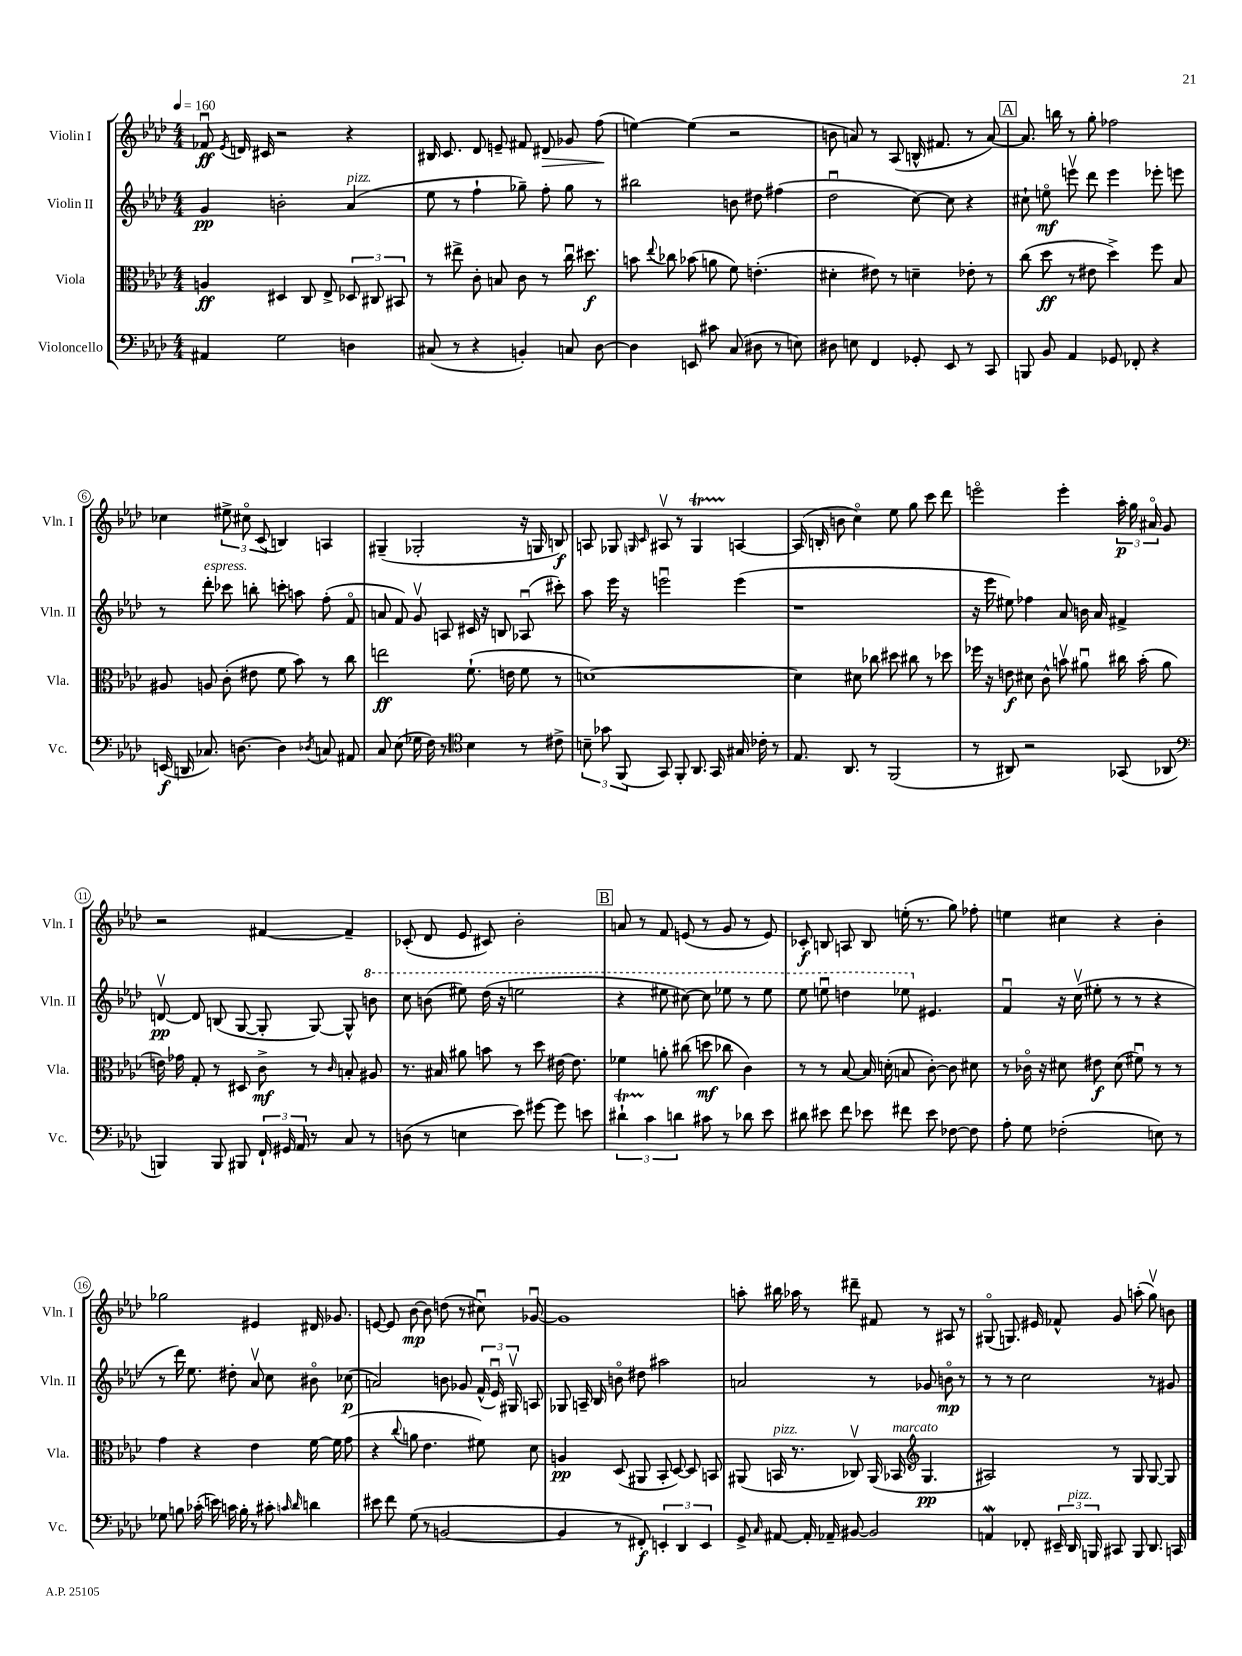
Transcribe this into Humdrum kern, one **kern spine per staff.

**kern	**kern	**kern	**kern
*staff4	*staff3	*staff2	*staff1
*clefF4	*clefC3	*clefG2	*clefG2
*k[b-e-a-d-]	*k[b-e-a-d-]	*k[b-e-a-d-]	*k[b-e-a-d-]
*M4/4	*M4/4	*M4/4	*M4/4
*MM160	*MM160	*MM160	*MM160
4AA#	4A	4g	8f-u
.	.	.	8qe-
.	.	.	16d
.	.	.	16c#
2G	4D#	2b'	2r
.	8C	.	.
.	8E-^	.	.
4D	12D-	(4a-	4r
.	12C#	.	.
.	12BB#	.	.
=	=	=	=
(8C#	8r	8ee-	16B#
.	.	.	8.c
8r	8ee#^	8r	.
4r	8c'	4ff`	8d-
.	8B	.	8e~
4BB')	8c	8gg-~)	8f#
.	8r	8ff'	8d#
8C	16ccu	8gg-	8g-
.	8.dd#	.	.
[8D-	.	8r	(8ff
=	=	=	=
4D-]	8b	2bb#	[4ee)
.	8qqee-	.	.
.	8cc-	.	.
8EE	(8b-	.	(4ee]
8c#	8a	.	.
(8C	8f)	8b	2r
8D#	(4.e'	8dd#	.
8r	.	(4ff#	.
8E)	.	.	.
=	=	=	=
8D#	4d#'	2dd-u	8b
8E	.	.	8a)
4FF	8e#)	.	8r
.	8r	.	(8A-
8GG-'	4d~	[8cc)	16B^^
.	.	.	8.f#
8EE-	.	8cc]	.
8r	8e-'	4r	8r
8CC	8r	.	[8a)
=	=	=	=
8BBB	(8cc	8cc#`	8.a]
8BB-	8dd-	8eeo	.
.	.	.	16bb
4AA-	8r	8eeev	8r
.	8e#	8ddd-	8gg'
8GG-	4dd-^)	4eee	2ff-
8FF-'	.	.	.
4r	8ff	8eee-'	.
.	8B-	8eee	.
=	=	=	=
(16EE	8A#	8r	4cc-
16DD	.	.	.
8.C-)	8A	8ddd-'	.
.	(8c'	8ccc-	12ee#^
[8.D	.	.	.
.	.	.	12cc#o
.	8e#	8bb'	.
.	.	.	(12c
4D]	8f	8ccc'	4B)
.	8b-)	8aa	.
8qD-	.	.	.
8C	8r	(8ff'	4A
8AA#	8cc	8fo	.
=	=	=	=
8C	2ee	8a	(4G#~
(8E-	.	8f)	.
16G-	.	8gv	2G-'
16F)	.	.	.
8r	.	8A	.
*clefC4	*	*	*
4B-	(8.f`	16c#	.
.	.	16r	.
.	.	8B	.
.	16e	.	.
8r	8f	(8A-u	16r
.	.	.	16G
8c#^	8r	8ccc#')	8B)
=	=	=	=
12B~	[1d)	8aa-	8A
12g-	.	.	.
.	.	16eee-	8G-
(12FF	.	.	.
.	.	16r	.
.	.	.	16qqG
.	.	.	16qqc
8GG)	.	2eeeu	8A#v
8FF'	.	.	8r
8.AA-	.	.	4G
16GG	.	.	.
16G#	.	(4eee	[4A
16c-'	.	.	.
8r	.	.	.
=	=	=	=
8.E-	4d]	1r	(16A]
.	.	.	16B'
.	.	.	8b
8.AA-	.	.	.
.	8d#	.	4cco)
8r	8cc-	.	.
(2FF	8dd#	.	8ee-
.	8cc#	.	8gg
.	8r	.	8ccc
.	8dd-	.	8ddd-
=	=	=	=
8r	16ff-	16r	2eeeo
.	16r	16eee-	.
8AA#)	8e	8ee#)	.
2r	8d#	4ff-	.
.	8c^^	.	.
.	8bv	8a-	4eee'
.	8a#u	16b	.
.	.	16a-	.
(8GG-	16cc#	4f#^	24aa-'
.	.	.	24gg
.	(16b'	.	.
.	.	.	24a#o
8AA-	8a#	.	8g
=	=	=	=
*clefF4	*	*	*
4BBB)	16e)	[8dv	2r
.	16g-	.	.
.	8G'	8d]	.
8BBB	8r	(8B	.
8BBB#	8D#	[8G	.
24FF`	8c^	8G']	[4f#
24GG#	.	.	.
24AA-	.	.	.
8r	8r	[8G)	.
.	16qqc	.	.
8C	8B'	8G^^]	4f#~]
8r	8A#	8bb	.
=	=	=	=
(8D	8.r	8ccc	(8c-'
8r	.	(8bb	8d-
.	16B#	.	.
4E	8a#	8eee#)	8e-
.	8b	(16ddd-	8c#)
.	.	16r	.
8e-)	8r	2eee	2b-'
[8g#	8dd-	.	.
8g#]	[16e#	.	.
.	8.e#]	.	.
8e	.	.	.
=	=	=	=
6d#`	4f-	4r	8a
.	.	.	8r
6c	.	.	.
.	8a'	8eee#	8f
6d	.	.	.
.	(8cc#	[8ccc#)	(8e
8c#	8dd	8ccc#]	8r
8r	8cc-	8eee-	8g
8d-	4c)	8r	8r
8e-	.	8eee-	8e)
=	=	=	=
8d#	8r	8eee-	8c-'
8e#	8r	8eeeu	8B
8f	[8B-	4ddd	8A
8e-	16B-]	.	8B
.	(16d'	.	.
8f#	8B	8eee-	(16ee'
.	.	.	8.r
8e-	[8c')	4.e#	.
[8F-	8c]	.	8gg)
8F-]	8d#	.	8ff-'
=	=	=	=
8A-'	8r	4fu	4ee
8G	16c-o	.	.
.	16r	.	.
(2F-'	8d#	16r	4cc#
.	.	(16ccv	.
.	8e#	8ee#'	.
.	(8d#	8r	4r
.	8f#u)	8r	.
8E)	8r	4r	4b-'
8r	8r	.	.
=	=	=	=
8G-	4g	8r	2gg-
8B	.	16ddd-)	.
.	.	8.ee-	.
(16c-'	4r	.	.
16e)	.	.	.
16c	.	8dd#'	.
16B'	.	.	.
8r	4e-	8a-v	4e#
8c#'	.	8cc	.
16qqc	.	.	.
16qqd-	.	.	.
4d	[16f	8b#o	16d#
.	16f]	.	8.g-
.	(8g	(8cc-	.
=	=	=	=
8e#	4r	2a)	[8e
8f	.	.	8e]
.	8qqcc	.	.
(8G	8a	.	[8b-
8r	4.e-	.	8b-]
[2BB	.	8b	(8dd
.	.	8g-	8r
.	8f#)	(24f^^	8cc#u)
.	.	24e-u)	.
.	.	24G#v	.
.	8d-	8A	[8g-u
=	=	=	=
4BB]	4A	8G-	1g-]
.	.	16A~	.
.	.	16B-	.
8r	(8D-	8bo	.
8FF#')	8AA#	8dd#	.
6EE'	8BB-'	2aa#	.
.	[8D-)	.	.
6DD-	.	.	.
.	8D-]	.	.
6EE	.	.	.
.	8BB	.	.
=	=	=	=
8GG^	(8AA#	2a	8aa'
16qqC	.	.	.
[8AA#	16BB	.	16bb#
.	8.r	.	16aa-
16AA#']	.	.	8r
16AA-~	.	.	.
[8BB#	8C-v)	.	8ddd#~
2BB#]	(16AA#	8r	8f#
.	16BB-	.	.
*	*clefG2	*	*
.	4.G	8g-	8r
.	.	8bo	8A#
.	.	8r	8r
=	=	=	=
4AA	2A#)	8r	(8G#o
.	.	8r	8.G)
8FF-'	.	2cc	.
.	.	.	16e#
24EE#~	.	.	8f-^^
24DD-	.	.	.
24BBB	.	.	.
8CC#	8r	.	8g
8BBB	8G	.	(8aa'
8.DD-	[8G	8r	8ggv)
.	8G]	8g#	8b
16CC	.	.	.
==	==	==	==
*-	*-	*-	*-
